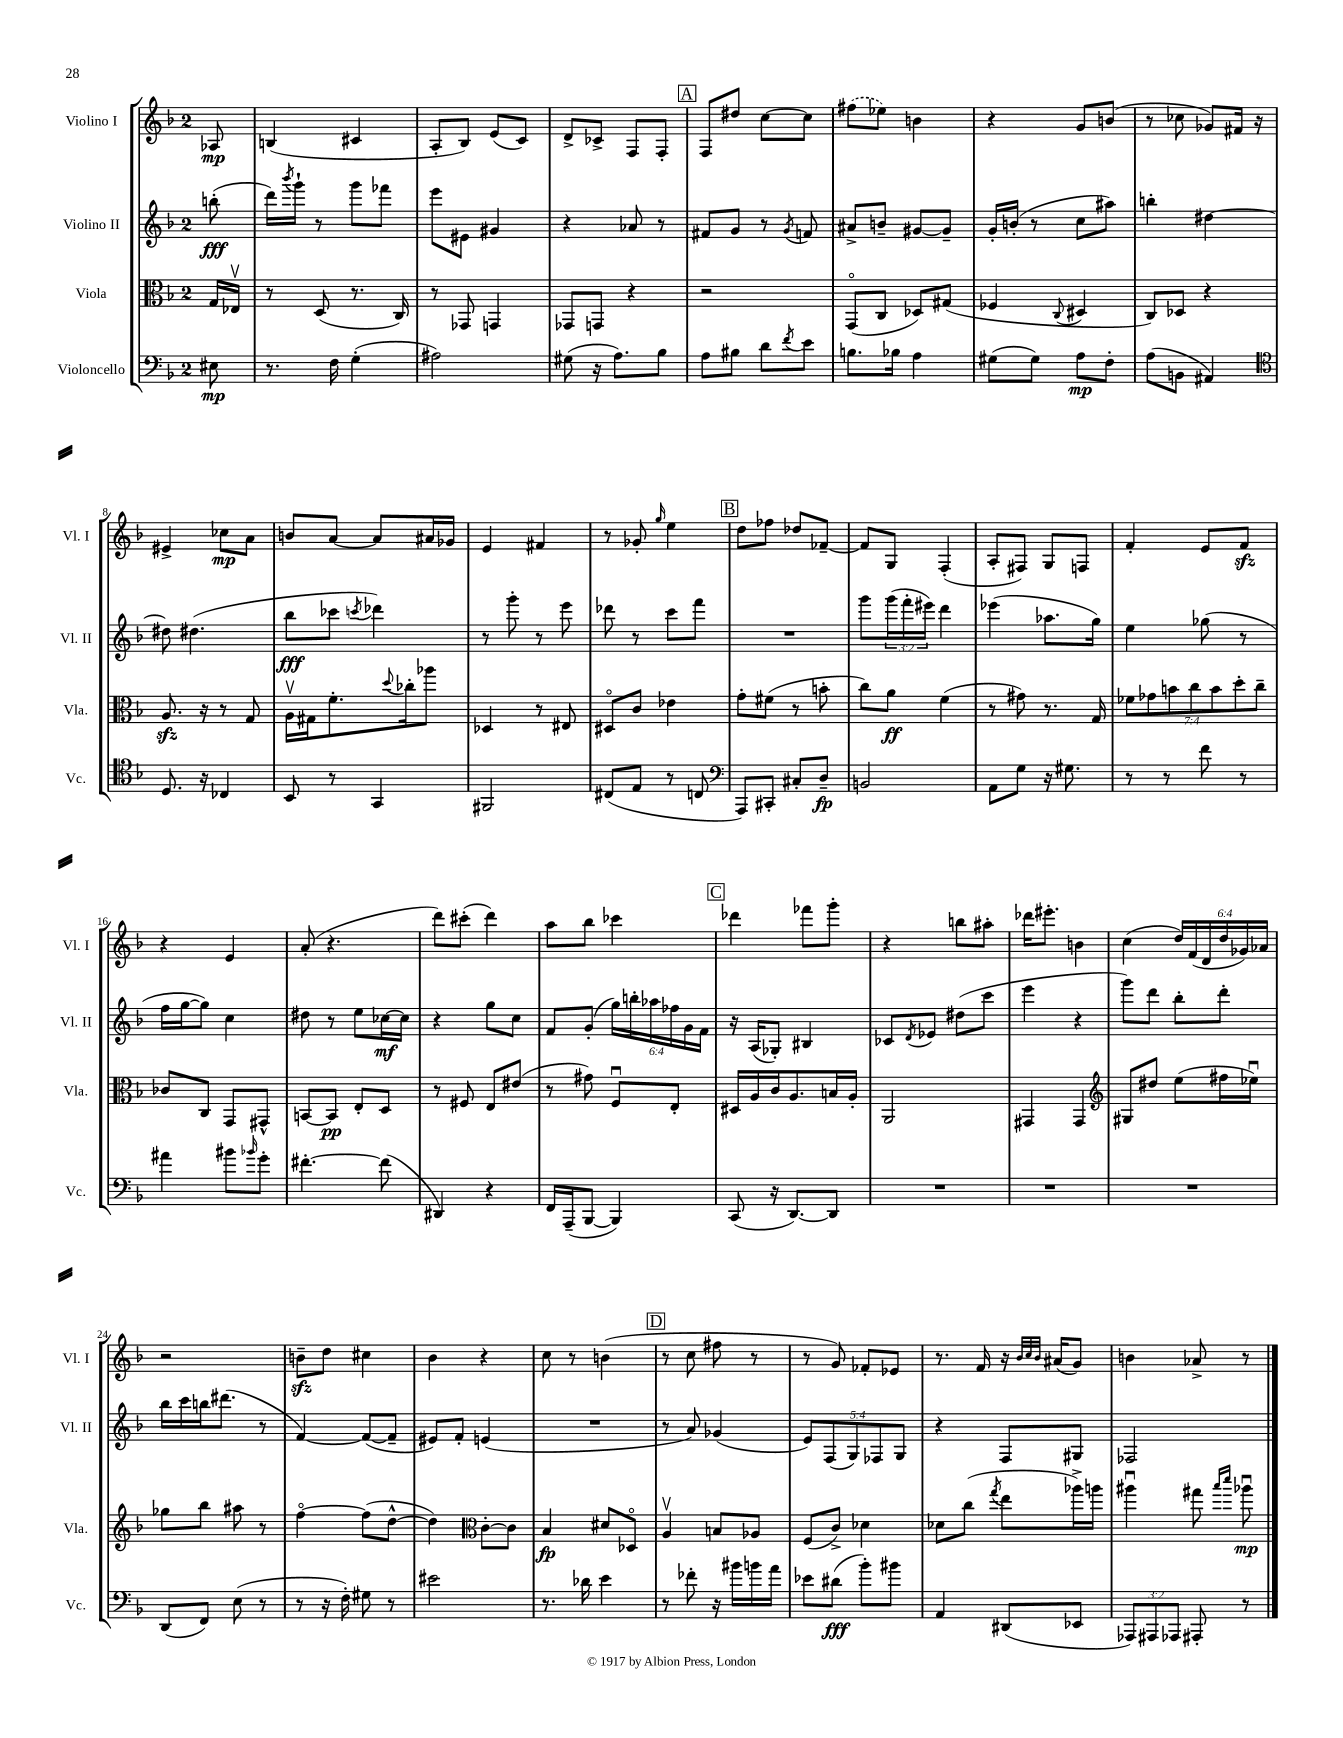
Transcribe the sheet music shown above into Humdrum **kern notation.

**kern	**dynam	**kern	**dynam	**kern	**dynam	**kern	**dynam
*part4	*part4	*part3	*part3	*part2	*part2	*part1	*part1
*staff4	*staff4	*staff3	*staff3	*staff2	*staff2	*staff1	*staff1
*I"Violoncello	*	*I"Viola	*	*I"Violino II	*	*I"Violino I	*
*I'Vc.	*	*I'Vla.	*	*I'Vl. II	*	*I'Vl. I	*
*clefF4	*	*clefC3	*	*clefG2	*	*clefG2	*
*k[b-]	*	*k[b-]	*	*k[b-]	*	*k[b-]	*
*M2/4	*	*M2/4	*	*M2/4	*	*M2/4	*
=	=	=	=	=	=	=	=
8E#X\	mp	16G/LL	.	(8bbn'\	fff	8A-X/	mp
.	.	16E-Xv/JJ	.	.	.	.	.
=1	=1	=1	=1	=1	=1	=1	=1
8.r	.	8r	.	16ddd\LL)	.	(4Bn/	.
.	.	.	.	8qbbb-/	.	.	.
.	.	.	.	16ggg`\JJ	.	.	.
.	.	(8D/	.	8r	.	.	.
16F\	.	.	.	.	.	.	.
(4G'\	.	8.r	.	8ggg\L	.	4c#X/	.
.	.	.	.	8fff-X\J	.	.	.
.	.	16C/)	.	.	.	.	.
=2	=2	=2	=2	=2	=2	=2	=2
2A#X\)	.	8r	.	8eee\L	.	8A'/L	.
.	.	8GG-X/	.	8e#X\J	.	8B-/J)	.
.	.	4GGn/	.	4g#X/	.	(8e/L	.
.	.	.	.	.	.	8c/J)	.
=3	=3	=3	=3	=3	=3	=3	=3
(8G#X\	.	8GG-X/L	.	4r	.	8d^/L	.
16r	.	8GGn/J	.	.	.	8c-X^/J	.
8.A\L)	.	.	.	.	.	.	.
.	.	4r	.	8a-X/	.	8F/L	.
8B-\J	.	.	.	8r	.	8F'/J	.
!!LO:REH:place=s1:t=A
=4	=4	=4	=4	=4	=4	=4	=4
8A\L	.	2r	.	8f#X/L	.	8F/L	.
8B#X\J	.	.	.	8g/J	.	8dd#X/J	.
8d\L	.	.	.	8r	.	[8cc\L	.
8qf/	.	.	.	8qg/	.	.	.
8e\J	.	.	.	8fn/	.	8cc\J]	.
=5	=5	=5	=5	=5	=5	=5	=5
8.Bn\L	.	(8GG/L	.	8a#X^/L	.	(8ff#X\L	.
.	.	8C/J	.	8bn~/J	.	8ee-X\J)	.
16B-X\Jk	.	.	.	.	.	.	.
4A\	.	8D-X/L)	.	[8g#X/L	.	4bn\	.
.	.	(8G#X/J	.	8g#~/J]	.	.	.
=6	=6	=6	=6	=6	=6	=6	=6
(8G#X\L	.	4F-X/	.	16g'/LL	.	4r	.
.	.	.	.	(16bn'/JJ	.	.	.
8G#\J)	.	.	.	8r	.	.	.
.	.	8qqC/	.	.	.	.	.
8A\L	mp	4D#X/	.	8cc\L	.	8g/L	.
8F'\J	.	.	.	8aa#X\J)	.	(8bn/J	.
=7	=7	=7	=7	=7	=7	=7	=7
(8A\L	.	8C/L)	.	4bbn'\	.	8r	.
8BBn\J	.	8D-X/J	.	.	.	8cc-X\	.
4AA#X/)	.	4r	.	[4dd#X\	.	8g-X/L)	.
.	.	.	.	.	.	16f#X/Jk	.
.	.	.	.	.	.	16r	.
!!LO:LB:g=z
=8	=8	=8	=8	=8	=8	=8	=8
*clefC4	*	*	*	*	*	*	*
8.D/	.	8.Azz/	.	8dd#X\]	.	4e#X^/	.
.	.	.	.	(4.dd#X\	.	.	.
16r	.	16r	.	.	.	.	.
4C-X/	.	8r	.	.	.	8cc-X\L	mp
.	.	8G/	.	.	.	8a\J	.
=9	=9	=9	=9	=9	=9	=9	=9
8BB-/	.	16Av\LL	.	8bb-\L	fff	8bn/L	.
.	.	16G#X\J	.	.	.	.	.
8r	.	8.f'\	.	8ccc-X\J	.	[8a/J	.
.	.	.	.	8qcccn/	.	.	.
4GG/	.	.	.	4ddd-X\)	.	8a/L]	.
.	.	8qqdd/	.	.	.	.	.
.	.	16cc-X'\k	.	.	.	.	.
.	.	8aa-X\J	.	.	.	16a#X/L	.
.	.	.	.	.	.	16g-X/JJ	.
=10	=10	=10	=10	=10	=10	=10	=10
2FF#X/	.	4D-X/	.	8r	.	4e/	.
.	.	.	.	8ggg'\	.	.	.
.	.	8r	.	8r	.	4f#X/	.
.	.	8E#X/	.	8eee\	.	.	.
=11	=11	=11	=11	=11	=11	=11	=11
(8C#X/L	.	8D#X/L	.	8ddd-X\	.	8r	.
8E/J	.	8c/J	.	8r	.	8g-X'/	.
.	.	.	.	.	.	16qqgg/	.
8r	.	4e-X\	.	8ccc\L	.	4ee\	.
8Cn/	.	.	.	8fff\J	.	.	.
!!LO:REH:place=s1:t=B
=12	=12	=12	=12	=12	=12	=12	=12
*clefF4	*	*	*	*	*	*	*
8AAA/L)	.	8g'\L	.	2r	.	8dd\L	.
8CC#X'/J	.	(8f#X\J	.	.	.	8ff-X\J	.
8C#X'/L	.	8r	.	.	.	8dd-X/L	.
8D~/J	fp	8bn'\	.	.	.	[8f-X~/J	.
=13	=13	=13	=13	=13	=13	=13	=13
2BBn/	.	8cc\L)	.	8ggg\L	.	8f-/L]	.
.	.	8a\J	ff	(24ggg\L	.	8G/J	.
.	.	.	.	24fff'\	.	.	.
.	.	.	.	24eee#X\JJ)	.	.	.
.	.	(4f\	.	4ddd\	.	(4F'/	.
=14	=14	=14	=14	=14	=14	=14	=14
8AA\L	.	8r	.	(4eee-X\	.	8A'/L	.
8G\J	.	8g#X\)	.	.	.	8F#X/J)	.
16r	.	8.r	.	8.aa-X\L	.	8G/L	.
8.G#X\	.	.	.	.	.	.	.
.	.	.	.	.	.	8Fn/J	.
.	.	16G/	.	16gg\Jk)	.	.	.
=15	=15	=15	=15	=15	=15	=15	=15
8r	.	14f-X\L	.	4ee\	.	4f'/	.
.	.	14g-X\	.	.	.	.	.
8r	.	.	.	.	.	.	.
.	.	14bn\	.	.	.	.	.
.	.	14cc\	.	.	.	.	.
8f\	.	.	.	(8gg-X\	.	8e/L	.
.	.	14b\	.	.	.	.	.
.	.	14dd'\	.	.	.	.	.
8r	.	.	.	8r	.	8fzz/J	.
.	.	14cc~\J	.	.	.	.	.
!!LO:LB:g=z
=16	=16	=16	=16	=16	=16	=16	=16
4a#X\	.	8c-X/L	.	16ff\LL	.	4r	.
.	.	.	.	[16gg\J	.	.	.
.	.	8C/J	.	8gg\J])	.	.	.
8b#X\L	.	8GG/L	.	4cc\	.	4e/	.
16qqb-X/	.	.	.	.	.	.	.
8g'\J	.	8GG#X^^/J	.	.	.	.	.
=17	=17	=17	=17	=17	=17	=17	=17
[4.f#X'\	.	[8BBn/L	.	8dd#X\	.	(8a'/	.
.	.	8BB/J]	pp	8r	.	4.r	.
.	.	8E'/L	.	8ee\L	.	.	.
(8f#\]	.	8D/J	.	[16cc-X\L	mf	.	.
.	.	.	.	16cc-\JJ]	.	.	.
=18	=18	=18	=18	=18	=18	=18	=18
4DD#X/)	.	8r	.	4r	.	8ddd\L)	.
.	.	8F#X/	.	.	.	(8ccc#X'\J	.
4r	.	8E/L	.	8gg\L	.	4ddd\)	.
.	.	(8e#X/J	.	8cc\J	.	.	.
=19	=19	=19	=19	=19	=19	=19	=19
16FF/LL	.	8r	.	8f/L	.	8aa\L	.
(16AAA~/J	.	.	.	.	.	.	.
[8BBB-/J	.	8g#X\)	.	(8g'/J	.	8bb-\J	.
4BBB-/])	.	8Fu/L	.	24gg\LL)	.	4ccc-X\	.
.	.	.	.	24bbn'\	.	.	.
.	.	.	.	24aa-X\	.	.	.
.	.	8E'/J	.	24ff-X\	.	.	.
.	.	.	.	24g\	.	.	.
.	.	.	.	24f\JJ	.	.	.
!!LO:REH:place=s1:t=C
=20	=20	=20	=20	=20	=20	=20	=20
(8CC/	.	16D#X/LL	.	16r	.	4ddd-X\	.
.	.	16A/	.	(16A/KL	.	.	.
16r	.	16c/J	.	8G-X'/J)	.	.	.
[8.DD/L)	.	8.A/	.	.	.	.	.
.	.	.	.	4B#X/	.	8fff-X\L	.
8DD/J]	.	16Bn/L	.	.	.	8ggg'\J	.
.	.	16A'/JJ	.	.	.	.	.
=21	=21	=21	=21	=21	=21	=21	=21
2r	.	2AA/	.	8c-X/L	.	4r	.
.	.	.	.	8qd/	.	.	.
.	.	.	.	8e-X/J	.	.	.
.	.	.	.	(8dd#X\L	.	8bbn\L	.
.	.	.	.	8ccc\J	.	8aa#X'\J	.
=22	=22	=22	=22	=22	=22	=22	=22
2r	.	4GG#X/	.	4eee\	.	16ddd-X\KL	.
.	.	.	.	.	.	8.eee#X'\J	.
.	.	4GG#/	.	4r	.	4bn\	.
=23	=23	=23	=23	=23	=23	=23	=23
*	*	*clefG2	*	*	*	*	*
2r	.	8G#X/L	.	8ggg\L)	.	(4cc\	.
.	.	8dd#X/J	.	8ddd\J	.	.	.
.	.	(8ee\L	.	8bb-'\L	.	24dd/LL)	.
.	.	.	.	.	.	(24f/	.
.	.	.	.	.	.	24d/	.
.	.	16ff#X\L	.	8ddd'\J	.	24dd/	.
.	.	.	.	.	.	24g-X/)	.
.	.	16ee-Xu\JJ)	.	.	.	.	.
.	.	.	.	.	.	24a-X/JJ	.
!!LO:LB:g=z
=24	=24	=24	=24	=24	=24	=24	=24
(8DD/L	.	8gg-X\L	.	16bb-\LL	.	2r	.
.	.	.	.	16ccc\	.	.	.
8FF/J)	.	8bb-\J	.	16bbn\J	.	.	.
.	.	.	.	(8.ddd#X\J	.	.	.
(8E\	.	8aa#X\	.	.	.	.	.
8r	.	8r	.	8r	.	.	.
=25	=25	=25	=25	=25	=25	=25	=25
8r	.	[4ff\	.	[4f/)	.	8bnzz~\L	.
16r	.	.	.	.	.	8dd\J	.
16F'\)	.	.	.	.	.	.	.
8G#X\	.	(8ff\L]	.	(8f/L_	.	4cc#X\	.
8r	.	[8dd^^\J	.	8f~/J]	.	.	.
=26	=26	=26	=26	=26	=26	=26	=26
2e#X\	.	4dd\])	.	8e#X/L)	.	4b-\	.
.	.	.	.	8f'/J	.	.	.
*	*	*clefC3	*	*	*	*	*
.	.	[8c'\L	.	(4en/	.	4r	.
.	.	8c\J]	.	.	.	.	.
=27	=27	=27	=27	=27	=27	=27	=27
8.r	.	4B-/	fp	2r	.	8cc\	.
.	.	.	.	.	.	8r	.
16d-X\	.	.	.	.	.	.	.
4e\	.	8d#X/L	.	.	.	(4bn\	.
.	.	8D-X/J	.	.	.	.	.
!!LO:REH:place=s1:t=D
=28	=28	=28	=28	=28	=28	=28	=28
8r	.	4Av/	.	8r	.	8r	.
8f-X'\	.	.	.	8a/)	.	8cc\	.
16r	.	8Bn/L	.	(4g-X/	.	8ff#X\	.
16b#X\LL	.	.	.	.	.	.	.
16bn\	.	8A-X/J	.	.	.	8r	.
16a\JJ	.	.	.	.	.	.	.
=29	=29	=29	=29	=29	=29	=29	=29
8e-X\L	.	(8F/L	.	10e/L)	.	8r	.
.	.	.	.	(10F/	.	.	.
(8d#X\J	fff	8c^/J)	.	.	.	8g/)	.
.	.	.	.	10G/)	.	.	.
8b-'\L)	.	4d-X\	.	.	.	8f-X'/L	.
.	.	.	.	10F-X/	.	.	.
8b#X\J	.	.	.	.	.	8e-X/J	.
.	.	.	.	10G/J	.	.	.
=30	=30	=30	=30	=30	=30	=30	=30
4AA/	.	8d-X\L	.	4r	.	8.r	.
.	.	(8cc\J	.	.	.	.	.
.	.	.	.	.	.	16f/	.
.	.	8qgg/	.	.	.	.	.
(8DD#X/L	.	8ee\L	.	8F/L	.	16r	.
.	.	.	.	.	.	32qqb-/LLL	.
.	.	.	.	.	.	32qqcc/	.
.	.	.	.	.	.	32qqb-/JJJ	.
.	.	.	.	.	.	(16a#X/KL	.
8EE-X/J	.	16aa-X^\L)	.	8G#X/J	.	8g/J)	.
.	.	16aan\JJ	.	.	.	.	.
=31	=31	=31	=31	=31	=31	=31	=31
12AAA-X/L)	.	4aa#Xu\	.	2F-X/	.	4bn\	.
12AAA#X/	.	.	.	.	.	.	.
12AAA-X/J	.	.	.	.	.	.	.
8AAA#X'/	.	8gg#X\	.	.	.	8a-X^/	.
.	.	16qqbb-/LL	.	.	.	.	.
.	.	16qqddd/JJ	.	.	.	.	.
8r	.	8aa-Xu\	mp	.	.	8r	.
==	==	==	==	==	==	==	==
*-	*-	*-	*-	*-	*-	*-	*-
